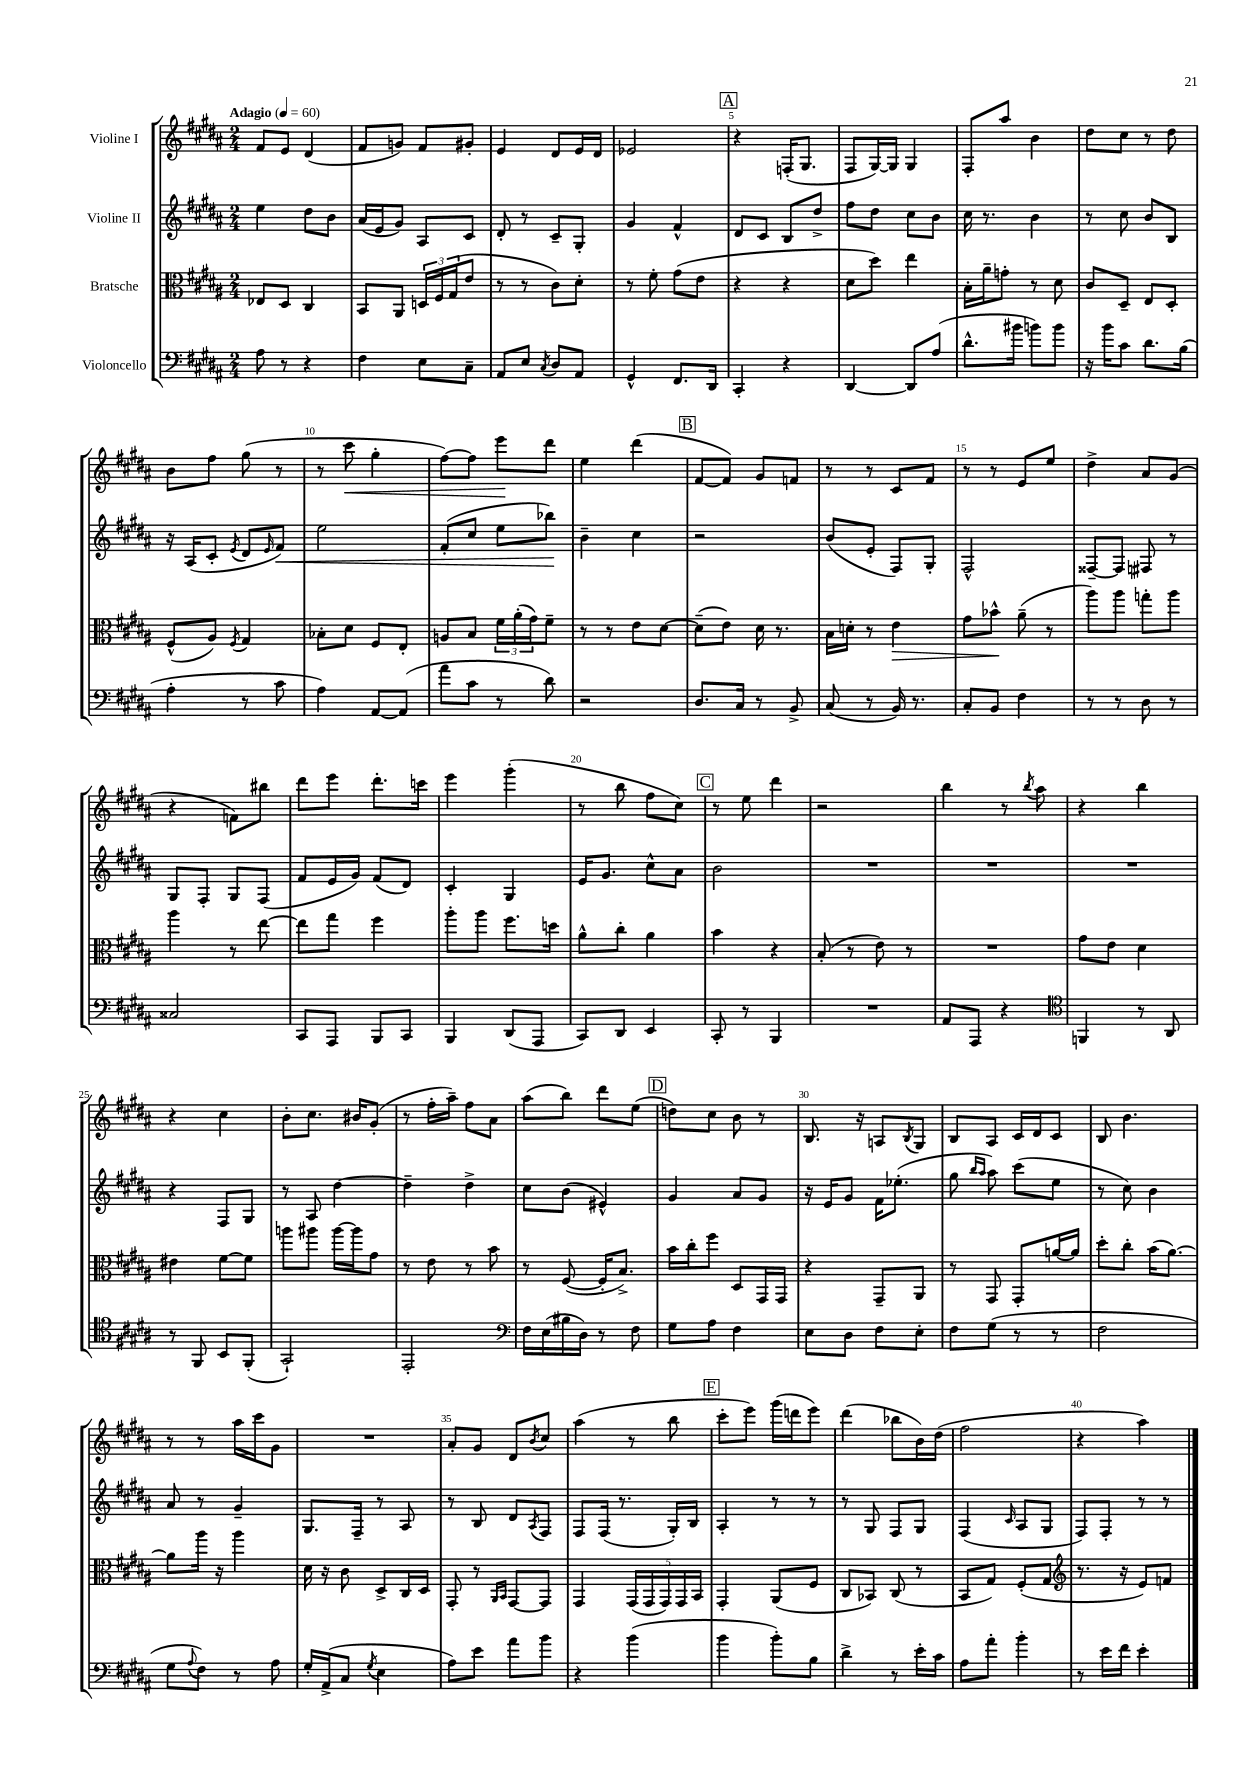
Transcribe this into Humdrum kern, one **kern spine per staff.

**kern	**kern	**dynam	**kern	**dynam	**kern	**dynam
*part4	*part3	*part3	*part2	*part2	*part1	*part1
*staff4	*staff3	*staff3	*staff2	*staff2	*staff1	*staff1
*I"Violoncello	*I"Bratsche	*	*I"Violine II	*	*I"Violine I	*
*clefF4	*clefC3	*	*clefG2	*	*clefG2	*
*k[f#c#g#d#a#]	*k[f#c#g#d#a#]	*	*k[f#c#g#d#a#]	*	*k[f#c#g#d#a#]	*
*M2/4	*M2/4	*	*M2/4	*	*M2/4	*
*MM60	*MM60	*	*MM60	*	*MM60	*
=1	=1	=1	=1	=1	=1	=1
!	!	!	!	!	!LO:TX:a:B:t=Adagio	!
8A#\	8E-X/L	.	4ee\	.	8f#/L	.
8r	8D#/J	.	.	.	8e/J	.
4r	4C#/	.	8dd#\L	.	(4d#/	.
.	.	.	8b\J	.	.	.
=2	=2	=2	=2	=2	=2	=2
4F#\	8BB/L	.	(16a#/LL	.	8f#/L	.
.	.	.	16e/J	.	.	.
.	8AA#/J	.	8g#/J)	.	8gn/J)	.
8E\L	24Dn/LL	.	8A#/L	.	8f#/L	.
.	24F#/	.	.	.	.	.
.	(24G#/J	.	.	.	.	.
8C#~\J	8e/J	.	8c#/J	.	8g#X'/J	.
=3	=3	=3	=3	=3	=3	=3
8AA#/L	8r	.	8d#'/	.	4e/	.
8E/J	8r	.	8r	.	.	.
8qC#/	.	.	.	.	.	.
8D#/L	8c#\L)	.	8c#~/L	.	8d#/L	.
8AA#/J	8d#'\J	.	8G#'/J	.	16e/L	.
.	.	.	.	.	16d#/JJ	.
=4	=4	=4	=4	=4	=4	=4
4GG#^^/	8r	.	4g#/	.	2e-X/	.
.	8f#'\	.	.	.	.	.
8.FF#/L	(8g#\L	.	4f#^^/	.	.	.
.	8e\J	.	.	.	.	.
16DD#/Jk	.	.	.	.	.	.
!!LO:REH:place=s1:t=A
=5	=5	=5	=5	=5	=5	=5
4CC#'/	4r	.	8d#/L	.	4r	.
.	.	.	8c#/J	.	.	.
4r	4r	.	8B/L	.	(16Fn'/KL	.
.	.	.	.	.	8.G#/J	.
.	.	.	8dd#^/J	.	.	.
=6	=6	=6	=6	=6	=6	=6
[4DD#/	8d#\L	.	8ff#\L	.	8F#/L	.
.	8dd#\J)	.	8dd#\J	.	[16G#/L)	.
.	.	.	.	.	16G#/JJ]	.
8DD#/L]	4ee\	.	8cc#\L	.	4G#/	.
(8A#/J	.	.	8b\J	.	.	.
=7	=7	=7	=7	=7	=7	=7
8.d#^^\L	16B'\LL	.	16cc#\	.	8F#'/L	.
.	16a#~\J	.	8.r	.	.	.
.	8gn'\J	.	.	.	8aa#/J	.
16b#X\Jk	.	.	.	.	.	.
8bn\L)	8r	.	4b\	.	4b\	.
8b\J	8d#\	.	.	.	.	.
=8	=8	=8	=8	=8	=8	=8
16r	8c#/L	.	8r	.	8dd#\L	.
16b\KL	.	.	.	.	.	.
8c#\J	8D#~/J	.	8cc#\	.	8cc#\J	.
8.d#\L	8E/L	.	8b/L	.	8r	.
.	8D#'/J	.	8B/J	.	8dd#\	.
(16B\Jk	.	.	.	.	.	.
!!LO:LB:g=z
=9	=9	=9	=9	=9	=9	=9
4A#'\	(8F#^^/L	.	16r	.	8b\L	.
.	.	.	(16A#/KL	.	.	.
.	8A#/J)	.	8c#'/J	.	8ff#\J	.
.	8qF#/	.	8qe/	.	.	.
8r	4G#/	.	8d#/L	.	(8gg#\	.
.	.	.	16qqe/	.	.	.
!	!	!	!	!LO:HP:b	!	!
8c#\	.	.	8f#/J)	<	8r	.
=10	=10	=10	=10	=10	=10	=10
4A#\)	8B-X'\L	.	2ee\	.	8r	.
!	!	!	!	!	!	!LO:HP:b
.	8d#\J	.	.	.	8ccc#\	<
[8AA#/L	8F#/L	.	.	.	4gg#'\	.
(8AA#/J]	8E'/J	.	.	.	.	.
=11	=11	=11	=11	=11	=11	=11
8a#\L	8An/L	.	(8f#'/L	.	[8ff#\L)	.
8c#\J	8B/J	.	8cc#/J	.	8ff#\J]	.
8r	24f#\LL	.	8ee\L	.	8eee\L	.
.	(24a#'\	.	.	.	.	.
.	24g#\J)	.	.	.	.	.
8d#\)	8f#~\J	.	8bb-X\J)	.	8ddd#\J	[
.	.	.	.	[	.	.
=12	=12	=12	=12	=12	=12	=12
2r	8r	.	4b~\	.	4ee\	.
.	8r	.	.	.	.	.
.	8e\L	.	4cc#\	.	(4ddd#\	.
.	[8d#\J	.	.	.	.	.
!!LO:REH:place=s1:t=B
=13	=13	=13	=13	=13	=13	=13
8.D#/L	(8d#~\L]	.	2r	.	[8f#/L	.
.	8e\J)	.	.	.	8f#/J])	.
16C#/Jk	.	.	.	.	.	.
8r	16d#\	.	.	.	8g#/L	.
.	8.r	.	.	.	.	.
8BB^/	.	.	.	.	8fn/J	.
=14	=14	=14	=14	=14	=14	=14
(8C#/	16B\LL	.	(8b/L	.	8r	.
.	16dn'\JJ	.	.	.	.	.
8r	8r	.	8e'/J	.	8r	.
!	!	!LO:HP:b	!	!	!	!
16BB/)	4e\	>	8F#/L)	.	8c#/L	.
8.r	.	.	.	.	.	.
.	.	.	8G#'/J	.	8f#/J	.
=15	=15	=15	=15	=15	=15	=15
8C#'/L	8g#\L	.	2F#^^/	.	8r	.
8BB/J	8b-X^^\J	.	.	.	8r	.
4F#\	(8a#~\	]	.	.	8e/L	.
.	8r	.	.	.	8ee/J	.
=16	=16	=16	=16	=16	=16	=16
8r	8aa#\L)	.	[8F##X~/L	.	4dd#^\	.
8r	8aa#\J	.	8F##/J]	.	.	.
8D#\	8ggn'\L	.	8F#X/	.	8a#/L	.
8r	8aa#\J	.	8r	.	(8g#/J	.
!!LO:LB:g=z
=17	=17	=17	=17	=17	=17	=17
2C##X/	4aa#\	.	8G#/L	.	4r	.
.	.	.	8F#'/J	.	.	.
.	8r	.	8G#/L	.	8fn\L)	.
.	[8ee\	.	(8F#/J	.	8bb#X\J	.
=18	=18	=18	=18	=18	=18	=18
8CC#/L	8ee\L]	.	8f#/L	.	8ddd#\L	.
8AAA#/J	8gg#\J	.	16e/L	.	8eee\J	.
.	.	.	16g#/JJ)	.	.	.
8BBB/L	4ff#\	.	(8f#/L	.	8.ddd#'\L	.
8CC#/J	.	.	8d#/J)	.	.	.
.	.	.	.	.	16cccn\Jk	.
=19	=19	=19	=19	=19	=19	=19
4BBB/	8aa#'\L	.	4c#'/	.	4eee\	.
.	8aa#\J	.	.	.	.	.
(8DD#/L	8.ff#\L	.	4G#/	.	(4ggg#'\	.
8AAA#/J	.	.	.	.	.	.
.	16ddn\Jk	.	.	.	.	.
=20	=20	=20	=20	=20	=20	=20
8CC#/L)	8a#^^\L	.	16e/KL	.	8r	.
.	.	.	8.g#/J	.	.	.
8DD#/J	8cc#'\J	.	.	.	8bb\	.
4EE/	4a#\	.	8cc#^^\L	.	8ff#\L	.
.	.	.	8a#\J	.	8cc#\J)	.
!!LO:REH:place=s1:t=C
=21	=21	=21	=21	=21	=21	=21
8CC#'/	4b\	.	2b\	.	8r	.
8r	.	.	.	.	8ee\	.
4BBB/	4r	.	.	.	4ddd#\	.
=22	=22	=22	=22	=22	=22	=22
2r	(8B'/	.	2r	.	2r	.
.	8r	.	.	.	.	.
.	8e\)	.	.	.	.	.
.	8r	.	.	.	.	.
=23	=23	=23	=23	=23	=23	=23
8AA#/L	2r	.	2r	.	4bb\	.
8AAA#/J	.	.	.	.	.	.
4r	.	.	.	.	8r	.
.	.	.	.	.	8qbb/	.
.	.	.	.	.	8aa#\	.
=24	=24	=24	=24	=24	=24	=24
*clefC4	*	*	*	*	*	*
4FFn/	8g#\L	.	2r	.	4r	.
.	8e\J	.	.	.	.	.
8r	4d#\	.	.	.	4bb\	.
8AA#/	.	.	.	.	.	.
!!LO:LB:g=z
=25	=25	=25	=25	=25	=25	=25
8r	4e#X\	.	4r	.	4r	.
8FF#/	.	.	.	.	.	.
8BB/L	[8f#\L	.	8F#/L	.	4cc#\	.
(8FF#'/J	8f#\J]	.	8G#/J	.	.	.
=26	=26	=26	=26	=26	=26	=26
2GG#`/)	8aan\L	.	8r	.	8b'\L	.
.	8aa#X\J	.	8A#/	.	8.cc#\J	.
.	[16aa#\LL	.	[4dd#\	.	.	.
.	16aa#\J]	.	.	.	16b#X/KL	.
.	8g#\J	.	.	.	(8g#'/J	.
=27	=27	=27	=27	=27	=27	=27
2EE'/	8r	.	4dd#~\]	.	8r	.
.	8e\	.	.	.	16ff#'\LL	.
.	.	.	.	.	16aa#~\JJ)	.
.	8r	.	4dd#^\	.	8ff#\L	.
.	8b\	.	.	.	8a#\J	.
=28	=28	=28	=28	=28	=28	=28
*clefF4	*	*	*	*	*	*
16F#\LL	8r	.	8cc#\L	.	(8aa#\L	.
(16E\	.	.	.	.	.	.
16B#X\	([8F#/	.	(8b\J	.	8bb\J)	.
16D#\JJ)	.	.	.	.	.	.
8r	16F#'/KL]	.	4e#X^^/)	.	8ddd#\L	.
.	8.B^/J)	.	.	.	.	.
8F#\	.	.	.	.	(8ee\J	.
!!LO:REH:place=s1:t=D
=29	=29	=29	=29	=29	=29	=29
8G#\L	16b\LL	.	4g#/	.	8ddn\L)	.
.	16cc#'\J	.	.	.	.	.
8A#\J	8ff#\J	.	.	.	8cc#\J	.
4F#\	8D#/L	.	8a#/L	.	8b\	.
.	16GG#/L	.	8g#/J	.	8r	.
.	16GG#/JJ	.	.	.	.	.
=30	=30	=30	=30	=30	=30	=30
8E\L	4r	.	16r	.	8.B/	.
.	.	.	16e/KL	.	.	.
8D#\J	.	.	8g#/J	.	.	.
.	.	.	.	.	16r	.
8F#\L	8GG#~/L	.	16f#\KL	.	8An/L	.
.	.	.	(8.ee-X'\J	.	.	.
.	.	.	.	.	8qB/	.
8E'\J	8AA#/J	.	.	.	8G#/J	.
=31	=31	=31	=31	=31	=31	=31
8F#\L	8r	.	8gg#\	.	8B/L	.
.	.	.	16qqbb/LL	.	.	.
.	.	.	16qqaa#/JJ	.	.	.
(8G#\J	8GG#/	.	8aa#\)	.	8A#/J	.
8r	8GG#'/L	.	(8ccc#\L	.	16c#/LL	.
.	.	.	.	.	16d#/J	.
8r	[16an/L	.	8ee\J	.	8c#/J	.
.	16a/JJ]	.	.	.	.	.
=32	=32	=32	=32	=32	=32	=32
2F#\	8dd#'\L	.	8r	.	8B/	.
.	8cc#'\J	.	8cc#\)	.	4.b\	.
.	(16b\KL	.	4b\	.	.	.
.	[8.a#\J)	.	.	.	.	.
!!LO:LB:g=z
=33	=33	=33	=33	=33	=33	=33
8G#\L	8a#\L]	.	8a#/	.	8r	.
8qqA#/	.	.	.	.	.	.
8F#\J)	16aa#\Jk	.	8r	.	8r	.
.	16r	.	.	.	.	.
8r	4aa#\	.	4g#~/	.	16aa#\LL	.
.	.	.	.	.	16ccc#\J	.
8A#\	.	.	.	.	8g#\J	.
=34	=34	=34	=34	=34	=34	=34
16G#'/LL	16d#\	.	8.G#/L	.	2r	.
(16AA#^/J	16r	.	.	.	.	.
8C#/J	8c#\	.	.	.	.	.
.	.	.	16F#~/Jk	.	.	.
8qG#/	.	.	.	.	.	.
4E\	8D#^/L	.	8r	.	.	.
.	16C#/L	.	8A#/	.	.	.
.	16D#/JJ	.	.	.	.	.
=35	=35	=35	=35	=35	=35	=35
8A#\L)	8GG#'/	.	8r	.	8a#'/L	.
8e\J	8r	.	8B/	.	8g#/J	.
.	16qqAA#/LL	.	.	.	.	.
.	16qqBB/JJ	.	.	.	.	.
8a#\L	[8GG#/L	.	8d#/L	.	8d#/L	.
.	.	.	8qA#/	.	8qb/	.
8b\J	8GG#/J]	.	8F#/J	.	8cc#/J	.
=36	=36	=36	=36	=36	=36	=36
4r	4GG#/	.	8F#/L	.	(4aa#\	.
.	.	.	(16F#/Jk	.	.	.
.	.	.	8.r	.	.	.
(4b\	(20GG#/LL	.	.	.	8r	.
.	20GG#/	.	.	.	.	.
.	20GG#/)	.	.	.	.	.
.	.	.	16G#'/LL)	.	8bb\	.
.	20GG#/	.	.	.	.	.
.	.	.	16B/JJ	.	.	.
.	20BB/JJ	.	.	.	.	.
!!LO:REH:place=s1:t=E
=37	=37	=37	=37	=37	=37	=37
4b\	4GG#'/	.	4A#'/	.	8ccc#'\L	.
.	.	.	.	.	8eee\J)	.
8b'\L)	(8AA#/L	.	8r	.	(16ggg#\LL	.
.	.	.	.	.	16dddn\J	.
8B\J	8F#/J	.	8r	.	8eee\J)	.
=38	=38	=38	=38	=38	=38	=38
4d#^\	8C#/L	.	8r	.	(4ddd#\	.
.	8BB-X/J)	.	8G#/	.	.	.
8r	(8C#/	.	8F#/L	.	8bb-X\L	.
16e'\LL	8r	.	8G#/J	.	16b\L)	.
16c#\JJ	.	.	.	.	(16dd#\JJ	.
=39	=39	=39	=39	=39	=39	=39
8A#\L	8BB/L	.	(4F#/	.	2ff#\	.
8a#'\J	8G#/J)	.	.	.	.	.
.	.	.	16qqc#/	.	.	.
4b'\	(8F#'/L	.	8A#/L	.	.	.
.	8G#/J	.	8G#/J	.	.	.
=40	=40	=40	=40	=40	=40	=40
*	*clefG2	*	*	*	*	*
8r	8.r	.	8F#/L)	.	4r	.
16e\LL	.	.	8F#'/J	.	.	.
16f#\JJ	16r	.	.	.	.	.
4e'\	8e/L)	.	8r	.	4aa#\)	.
.	8fn/J	.	8r	.	.	.
==	==	==	==	==	==	==
*-	*-	*-	*-	*-	*-	*-
